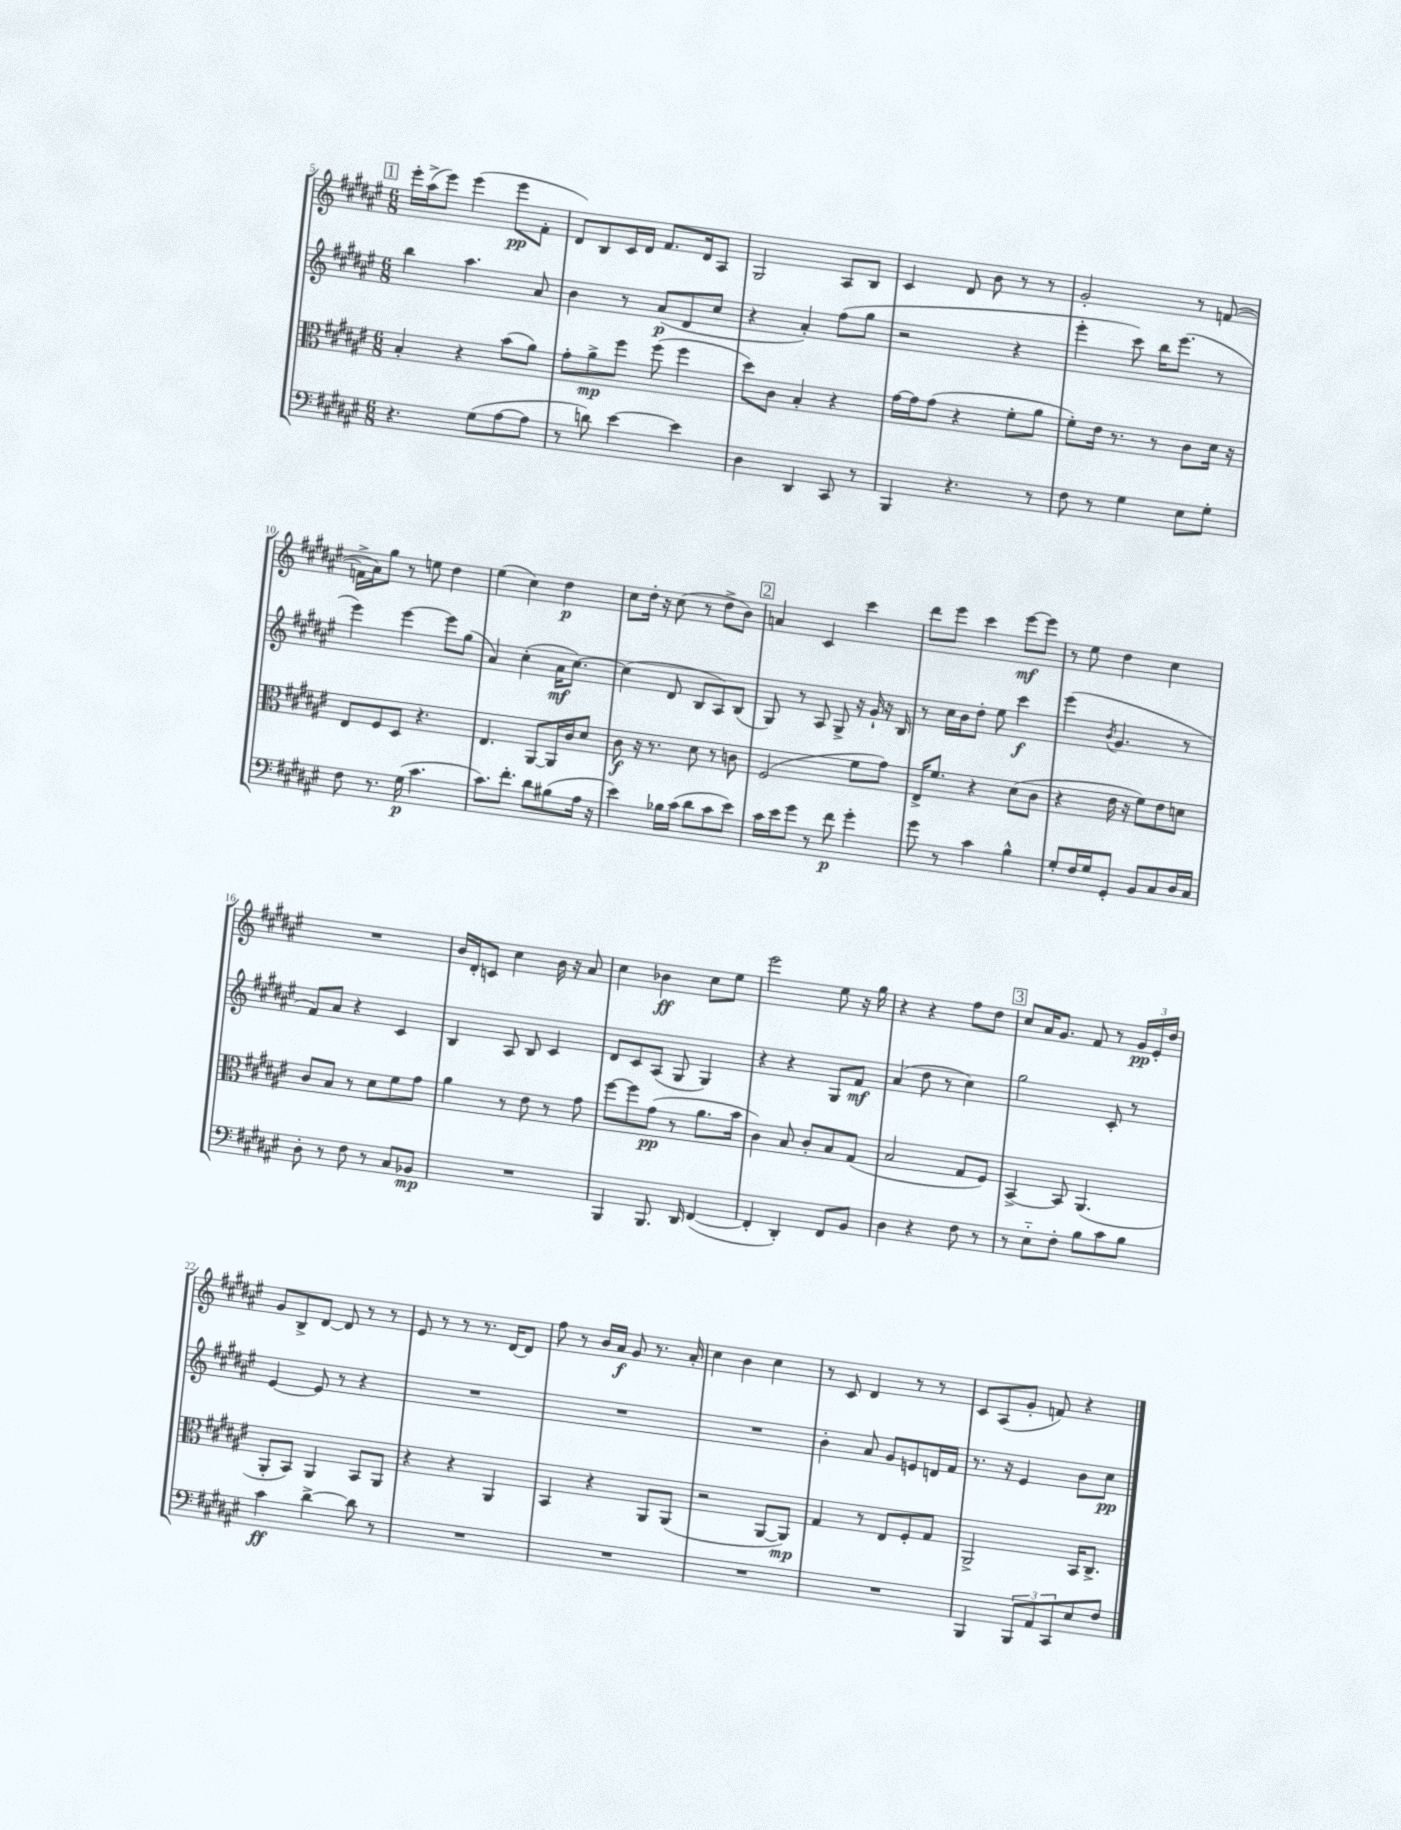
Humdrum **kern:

**kern	**kern	**kern	**kern
*staff4	*staff3	*staff2	*staff1
*clefF4	*clefC3	*clefG2	*clefG2
*k[f#c#g#d#a#e#]	*k[f#c#g#d#a#e#]	*k[f#c#g#d#a#e#]	*k[f#c#g#d#a#e#]
*M6/8	*M6/8	*M6/8	*M6/8
4.r	4B'	4bb	16eee#'
.	.	.	(16aa#^
.	.	.	8eee#)
.	4r	4.aa#	(4eee#
(8G#	.	.	.
[8A#	(8b	.	8eee#
8A#]	8a#)	8a#	8f#'
=	=	=	=
8r	8g#'	4b	8d#)
8d)	8a#^	.	8B
[4e#	8ff#	8r	16c#
.	.	.	16d#
.	(8ff#	(8a#	8.f#
4e#]	4ff#	8d#	.
.	.	.	16d#
.	.	8cc#	8A#
=	=	=	=
4D#	8dd#)	4r	2G#
.	8c#	.	.
4DD#	4B'	4a#')	.
8CC#	4r	(8ff#	8A#
8r	.	8gg#	8B
=	=	=	=
4BBB	[16g#	2r	4c#
.	16g#]	.	.
.	(8g#	.	.
4.r	4r	.	8d#
.	.	.	8b
.	8f#'	4r	8r
8r	8a#	.	8r
=	=	=	=
8F#	8f#')	4eee#'	2g#'
8r	16e#	.	.
.	8.r	.	.
4G#	.	8ccc#)	.
.	8r	16bb	.
.	.	(8.eee#	.
8E#	8c#	.	8r
8G#'	16d#	8r	([8f
.	16r	.	.
=	=	=	=
8F#	8E#	4eee#)	16f^]
.	.	.	16a#)
8.r	8F#	.	8gg#
.	8D#	[4eee#	8r
(16G#	.	.	.
4.c#	4.r	.	8ee
.	.	8eee#]	4dd#
.	.	(8gg#	.
=	=	=	=
8.c#)	4.E#	4a#)	(4ee#
8.f#'	.	.	.
.	.	(4cc#'	4cc#)
8d#	[8AA#	.	.
(8B#	16AA#]	16a#	4dd#
.	16c#	[8.cc#)	.
16A#	8d#	.	.
16r	.	.	.
=	=	=	=
4e#)	8c#	(4cc#]	8cc#
.	16r	.	16dd#'
.	8.r	.	16r
16B-	.	8d#	(8cc#
(16c#	.	.	.
8d#	8d#	8B	8r
8c#	8r	8A#)	8dd#^
8e#)	8c	(8B	8b)
=	=	=	=
16c#	(2F#	8G#)	4a
16e#	.	.	.
8g#	.	8r	.
8r	.	8A#	4c#
8f#	.	8G#^	.
4g#'	8f#	16r	4ccc#
.	.	16g#`	.
.	8g#)	16r	.
.	.	16B	.
=	=	=	=
8g#	16E#^	8r	8ddd#
.	8.f#	.	.
8r	.	16cc#	8eee#
.	.	16b	.
4c#	4r	8dd#'	4ccc#
.	.	8ee#	.
4B^^	(8d#	4ccc#	[8eee#
.	8c#	.	8eee#]
=	=	=	=
8G#'	4r	(4eee#	8r
16F#	.	.	8ee#
16G#	.	.	.
.	.	8qb	.
8GG#'	16e#	4.g#	4dd#
.	16r	.	.
8BB	8f#)	.	.
8C#	8e#	.	4cc#
16D#	8d	8r	.
16C#	.	.	.
=	=	=	=
8D#'	8c#	8f#)	2.r
8r	8B	8a#	.
8F#	8r	4r	.
8r	8d#	.	.
8C#	8f#	4c#	.
8BB-	8g#	.	.
=	=	=	=
2.r	4a#	4B	16b
.	.	.	16d#'
.	.	.	8c
.	8r	8A#	4cc#
.	8e#	8B	.
.	8r	4c#	16b
.	.	.	16r
.	8g#	.	8a#
=	=	=	=
4BBB	[8ff#	8d#	4cc#
.	8ff#]	8c#	.
8.BBB	(8g#	(8A#	4b-
.	8r	8G#	.
16DD#	.	.	.
([4FF#	8.a#	4G#)	8cc#
.	.	.	8ee#
.	16b	.	.
=	=	=	=
4FF#']	4c#)	4r	2eee#
4DD#')	8B	4r	.
.	8c#'	.	.
8FF#	8B	8G#	8ee#
8BB	(8G#	8f#	16r
.	.	.	16gg#
=	=	=	=
4D#	2B	(4a#	4r
4r	.	8dd#	4r
.	.	8r	.
8F#	8G#	4cc#)	8ff#
8r	8F#)	.	8dd#
=	=	=	=
8r	[4BB^	2gg#	8cc#
8E#'~	.	.	16a#
.	.	.	8.g#
8F#'	8BB]	.	.
8B	(4.AA#	.	8f#
8c#	.	8c#'	8r
8B	.	8r	24g#
.	.	.	24e#'
.	.	.	24dd#
=	=	=	=
4c#	8AA#'	[4e#	8g#
.	8BB)	.	8B^
[4d#^	4AA#	8e#]	[8d#
.	.	8r	8d#]
8d#]	8BB	4r	8r
8r	8AA#	.	8r
=	=	=	=
2.r	4r	2.r	8e#
.	.	.	8r
.	4r	.	8r
.	.	.	8.r
.	4AA#	.	.
.	.	.	[16d#
.	.	.	8d#]
=	=	=	=
2.r	4BB	2.r	8ff#
.	.	.	8r
.	4r	.	16b
.	.	.	16a#
.	.	.	8g#
.	8AA#	.	8.r
.	(8AA#	.	.
.	.	.	16a#'
=	=	=	=
2.r	2r	2.r	4cc#
.	.	.	4b
.	[8AA#	.	4cc#
.	8AA#])	.	.
=	=	=	=
2.r	4G#	4b'	8r
.	.	.	8c#
.	8r	8a#	4d#
.	8E#	8g#	.
.	8F#'	8e	8r
.	8G#	16d	8r
.	.	16f#	.
=	=	=	=
4BBB	2AA#^	8.r	8c#
.	.	.	(8A#
.	.	16r	.
12BBB	.	4e#	8g#'
12AA#	.	.	.
.	.	.	8f)
12CC#	.	.	.
8E#	16BB	8b	4r
.	8.C#^	.	.
8F#	.	8cc#	.
==	==	==	==
*-	*-	*-	*-
